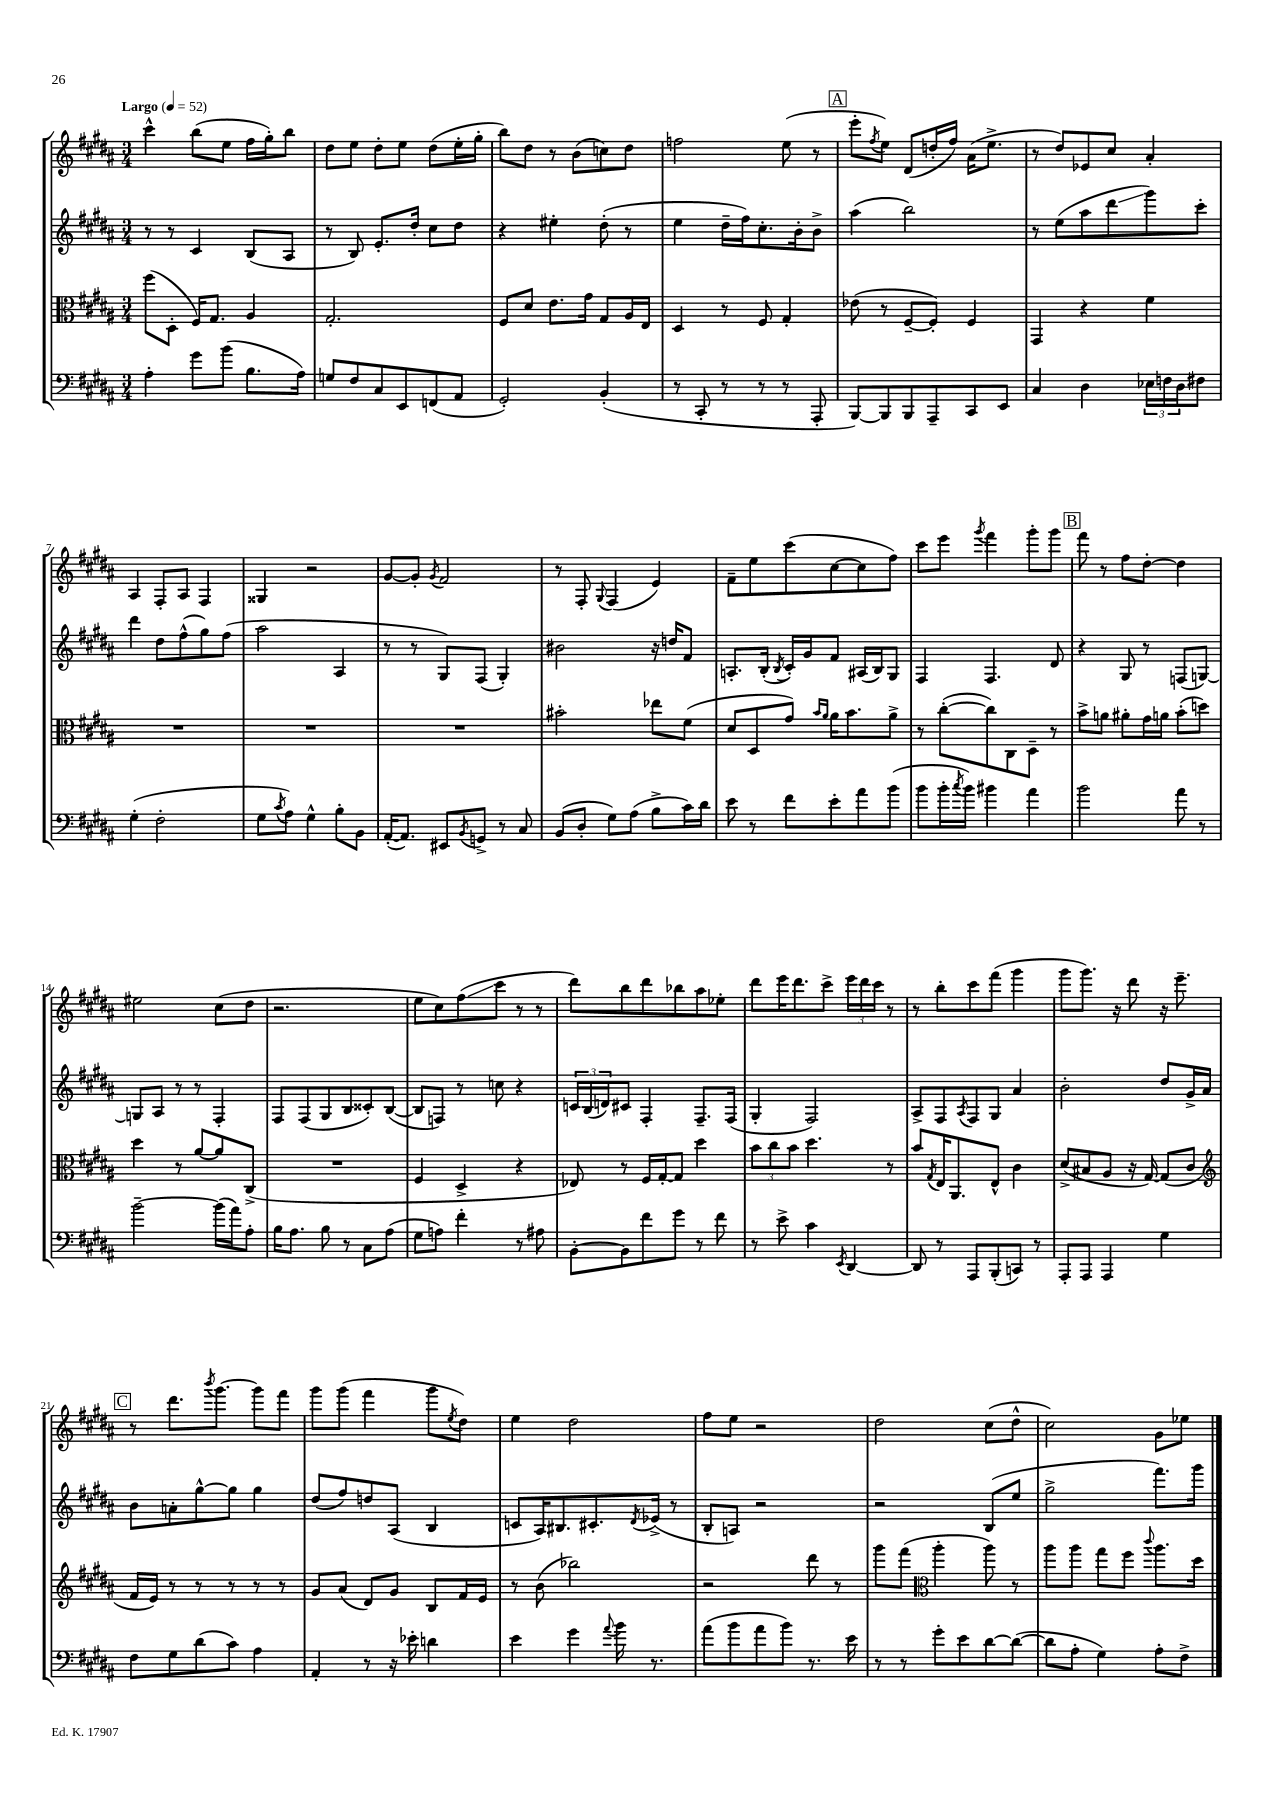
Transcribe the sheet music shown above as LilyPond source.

<<
\new StaffGroup <<
\new Staff = "s0" {
    \clef treble \key b \major \numericTimeSignature \time 3/4 \tempo "Largo" 4 = 52
    cis'''4-^ b''8( e''8 fis''16 gis''16-.) b''8 |
    dis''8 e''8 dis''8-. e''8 dis''8( e''16-. gis''16-. |
    b''8) dis''8 r8 b'8( c''8) dis''8 |
    f''2 e''8( r8 |
    \mark \markup { \box "A" } e'''8-. \acciaccatura { fis''8 } e''8) dis'8( d''16-. fis''16) ais'16( e''8.-> |
    r8 dis''8) ees'8 cis''8 ais'4-. |
    ais4 fis8-. ais8 fis4 |
    gisis4 r2 |
    gis'8~ gis'8-. \acciaccatura { gis'8 } fis'2 |
    r8 fis8-. \appoggiatura { gis8 } fis4( e'4) |
    fis'8-- e''8 cis'''8( cis''8~ cis''8 fis''8) |
    cis'''8 e'''8 \acciaccatura { gis'''8 } fis'''4 gis'''8-. gis'''8 |
    \mark \markup { \box "B" } fis'''8 r8 fis''8 dis''8~-. dis''4 |
    eis''2 cis''8( dis''8 |
    r2. |
    e''8 cis''8) fis''8\glissando( cis'''8 r8 r8 |
    dis'''8) b''8 dis'''8 bes''8 ais''8 ees''8-. |
    dis'''8 e'''16 dis'''8. cis'''8-> \tuplet 3/2 { e'''16 dis'''16 cis'''16 } r8 |
    r8 b''8-. cis'''8 fis'''8( gis'''4 |
    gis'''8 gis'''8.) r16 dis'''8 r16 e'''8.-- |
    \mark \markup { \box "C" } r8 dis'''8. \acciaccatura { b'''8 } gis'''8.~ gis'''8 fis'''8 |
    gis'''8 gis'''8( fis'''4 gis'''8 \acciaccatura { e''8 } dis''8) |
    e''4 dis''2 |
    fis''8 e''8 r2 |
    dis''2 cis''8( dis''8-^ |
    cis''2) gis'8 ees''8 \bar "|." |
}
\new Staff = "s1" {
    \clef treble \key b \major \numericTimeSignature \time 3/4
    r8 r8 cis'4 b8( ais8 |
    r8 b8) e'8.-. dis''16-. cis''8 dis''8 |
    r4 eis''4-. dis''8-.( r8 |
    e''4 dis''16-- fis''16) cis''8.-. b'16-. b'8-> |
    \mark \markup { \box "A" } ais''4( b''2) |
    r8 e''8( ais''8 dis'''8\glissando gis'''8) cis'''8-. |
    dis'''4 dis''8 fis''8-^( gis''8) fis''8( |
    ais''2 ais4 |
    r8 r8 gis8) fis8( gis4-.) |
    bis'2 r16 d''16 fis'8 |
    a8.-. b16-.( \acciaccatura { b8 } cis'16-.) gis'16 fis'8 ais16( b16) gis8 |
    fis4 fis4. dis'8 |
    \mark \markup { \box "B" } r4 gis8 r8 f8( g8~) |
    g8 ais8 r8 r8 fis4-. |
    fis8 fis8( gis8 b8 cisis'8-.) b8~( |
    b8 f8) r8 c''8 r4 |
    \tuplet 3/2 { c'16 b16( d'16) } cis'8 fis4-. fis8.-- fis16( |
    gis4-. fis2) |
    ais8-> fis8 \acciaccatura { ais8 } fis8 gis8 ais'4 |
    b'2-. dis''8 gis'16-> ais'16 |
    \mark \markup { \box "C" } b'8 a'8-. gis''8~-^ gis''8 gis''4 |
    dis''8( fis''8) d''8 ais8( b4 |
    c'8 ais16) bis8. cis'8.-. \acciaccatura { dis'8 } ees'16->( r8 |
    b8-. a8) r2 |
    r2 b8( e''8 |
    gis''2-> fis'''8.) gis'''16 \bar "|." |
}
\new Staff = "s2" {
    \clef alto \key b \major \numericTimeSignature \time 3/4
    fis''8( dis8-. fis16) gis8. ais4 |
    gis2.-. |
    fis8 dis'8 e'8. gis'16 gis8 ais16 e16 |
    dis4 r8 fis8 gis4-. |
    \mark \markup { \box "A" } ees'8( r8 fis8~-- fis8-.) fis4 |
    gis,4 r4 fis'4 |
    R2. |
    R2. |
    R2. |
    bis'2-. ees''8 fis'8( |
    dis'8 dis8 gis'8) \grace { b'16 ais'16 } ais'16 b'8. ais'8-> |
    r8 cis''8~-.( cis''8) cis8 dis8-- r8 |
    \mark \markup { \box "B" } b'8-> a'8 ais'8-. gis'16 a'16 b'8-.( d''8) |
    dis''4 r8 ais'8~ ais'8 cis8->( |
    R2. |
    fis4 dis4-> r4 |
    ees8) r8 fis16 gis16~-. gis8 dis''4 |
    \tuplet 3/2 { b'8 cis''8 b'8 } dis''4. r8 |
    b'8 \acciaccatura { gis8 } e16 ais,8. e8-^ cis'4 |
    dis'8->( bis8 ais8 r16 gis16~) gis8( cis'8 |
    \mark \markup { \box "C" } \clef treble fis'16 e'16) r8 r8 r8 r8 r8 |
    gis'8 ais'8( dis'8) gis'8 b8 fis'16 e'16 |
    r8 b'8( bes''2) |
    r2 dis'''8 r8 |
    gis'''8 fis'''8( \clef alto ais''4-. ais''8) r8 |
    ais''8 ais''8 gis''8 fis''8 \appoggiatura { cis'''8 } ais''8. dis''16 \bar "|." |
}
\new Staff = "s3" {
    \clef bass \key b \major \numericTimeSignature \time 3/4
    ais4-. gis'8 b'8( b8. ais16) |
    g8 fis8 cis8 e,8 f,8( ais,8 |
    gis,2-.) b,4-.( |
    r8 cis,8-. r8 r8 r8 ais,,8-. |
    \mark \markup { \box "A" } b,,8~) b,,8 b,,8 ais,,8-- cis,8 e,8 |
    cis4 dis4 \tuplet 3/2 { ees16 f16 dis16 } fis8 |
    gis4-.( fis2-. |
    gis8 \acciaccatura { cis'8 } ais8) gis4-^ b8-. b,8 |
    ais,16~-.( ais,8.) eis,8 \acciaccatura { b,8 } g,8-> r8 cis8 |
    b,8( dis8-. gis8) ais8( b8-> cis'16) dis'16 |
    e'8 r8 fis'8 e'8-. ais'8 b'8( |
    b'8 b'16-. \acciaccatura { cis''8 } b'16) bis'4 ais'4 |
    \mark \markup { \box "B" } b'2 ais'8 r8 |
    b'2~-- b'16( ais'16) ais8-. |
    b16 ais8. b8 r8 cis8 ais8( |
    gis8 a8) fis'4-. r8 ais8 |
    b,8~-. b,8 fis'8 gis'8 r8 fis'8 |
    r8 e'8-> cis'4 \acciaccatura { e,8 } dis,4~ |
    dis,8 r8 ais,,8 b,,8-.( c,8) r8 |
    ais,,8-. ais,,8 ais,,4 gis4 |
    \mark \markup { \box "C" } fis8 gis8 dis'8( cis'8) ais4 |
    ais,4-. r8 r16 ees'16-. d'4 |
    e'4 gis'4 \appoggiatura { ais'8 } b'16 r8. |
    ais'8( b'8 ais'8 b'8) r8. e'16 |
    r8 r8 gis'8-. e'8 dis'8~ dis'8~( |
    dis'8 ais8-. gis4) ais8-. fis8-> \bar "|." |
}
>>
>>
